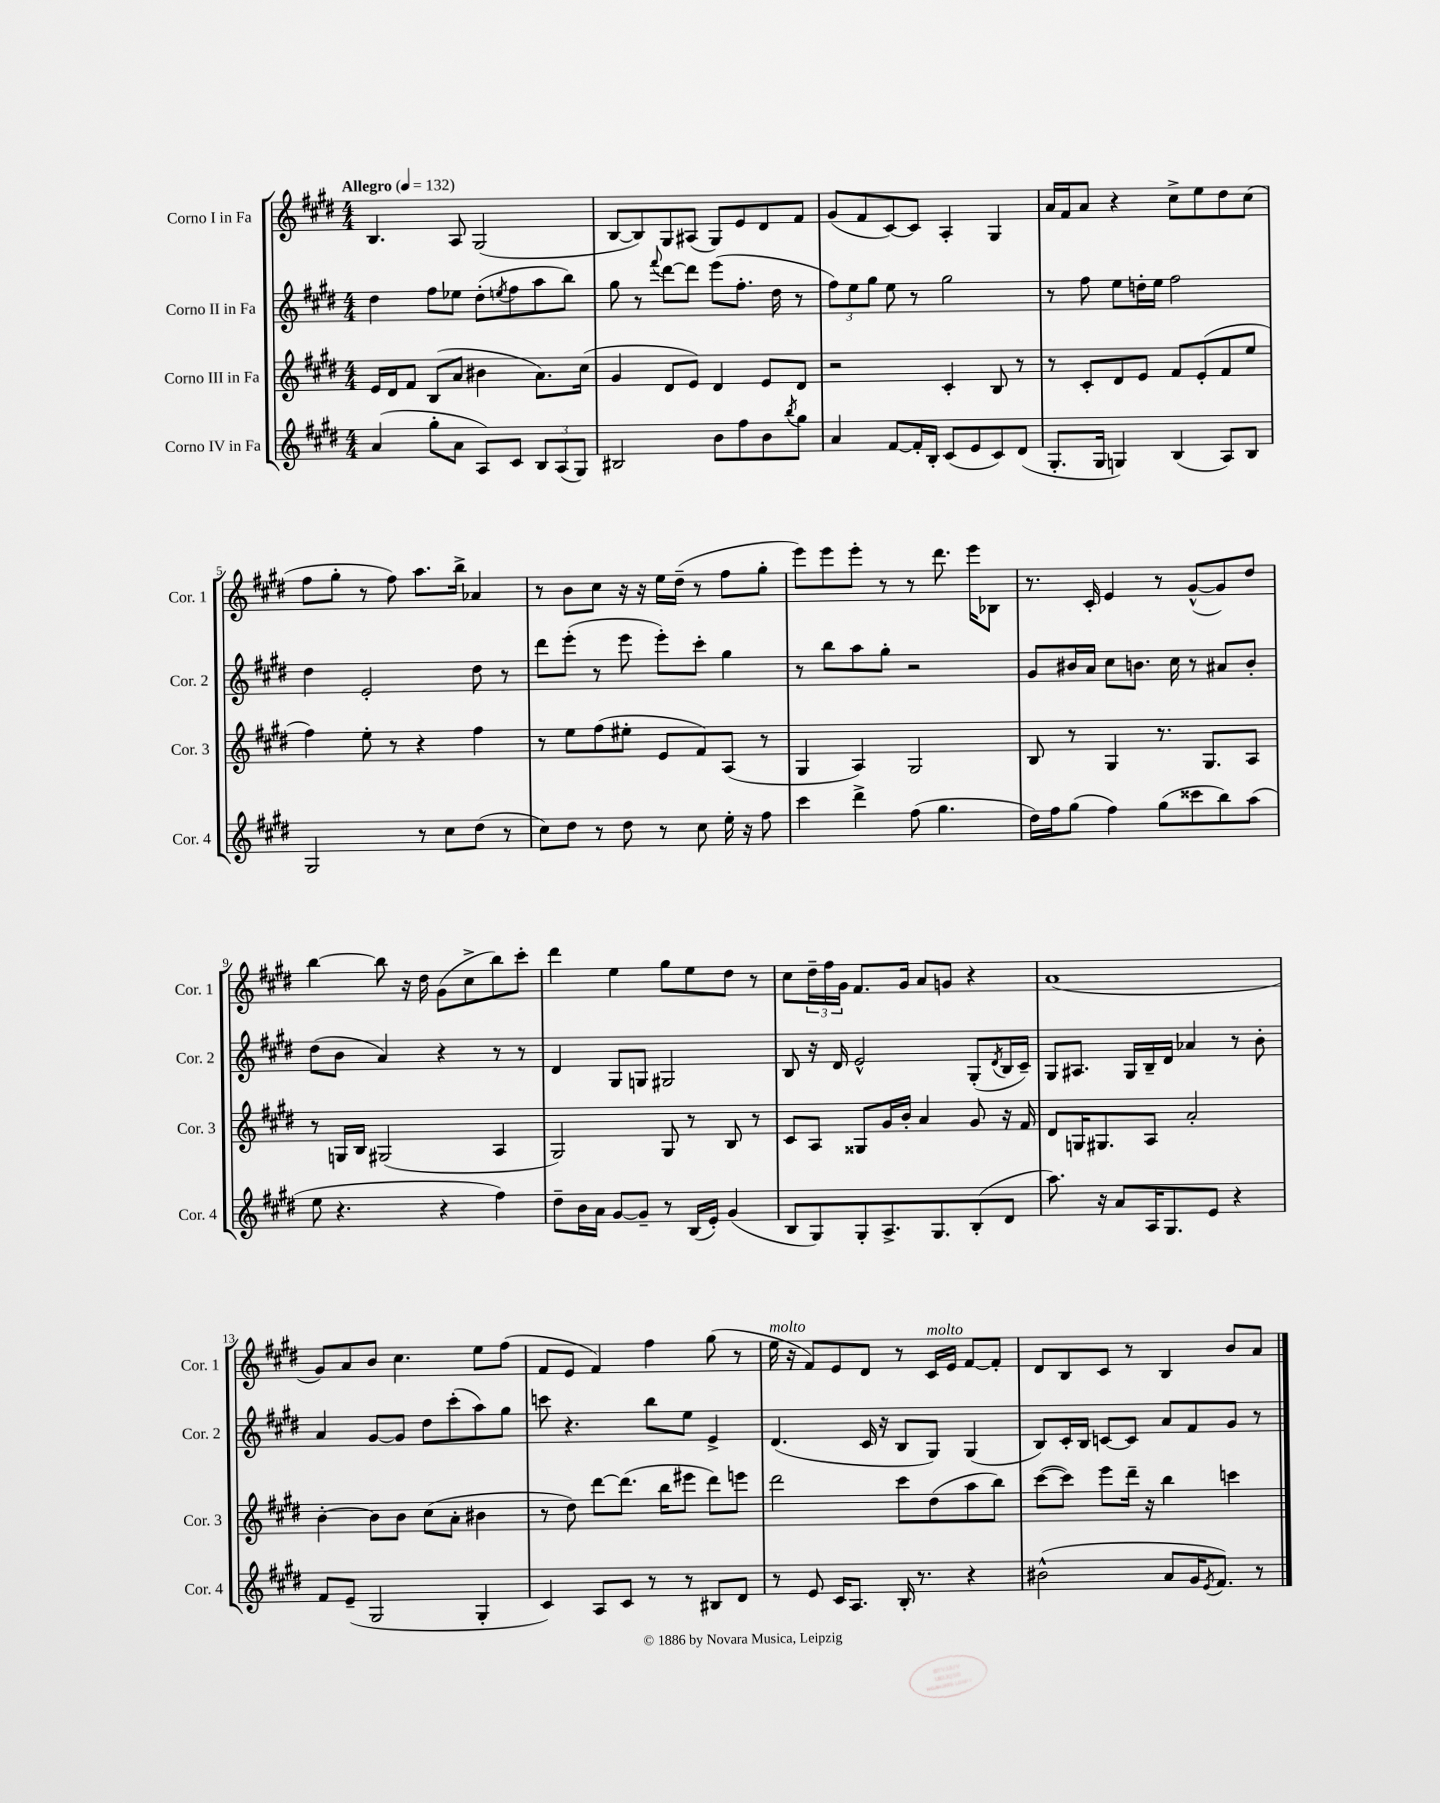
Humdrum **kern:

**kern	**kern	**kern	**kern
*part4	*part3	*part2	*part1
*staff4	*staff3	*staff2	*staff1
*I"Corno IV in Fa	*I"Corno III in Fa	*I"Corno II in Fa	*I"Corno I in Fa
*I'Cor. 4	*I'Cor. 3	*I'Cor. 2	*I'Cor. 1
*clefG2	*clefG2	*clefG2	*clefG2
*k[f#c#g#d#]	*k[f#c#g#d#]	*k[f#c#g#d#]	*k[f#c#g#d#]
*M4/4	*M4/4	*M4/4	*M4/4
*MM132	*MM132	*MM132	*MM132
=1	=1	=1	=1
!	!	!	!LO:TX:a:B:t=Allegro
(4a/	16e/LL	4dd#\	4.B/
.	16d#/J	.	.
.	8f#/J	.	.
8gg#'\L	(8B/L	8ff#\L	.
8a\J	8a/J	8ee-X\J	8A/
8A/L)	4b#X\	(8dd#'\L	(2G#/
.	.	8qeen/	.
8c#/J	.	8ff#\	.
12B/L	8.a\L)	8aa\	.
(12A/	.	.	.
.	.	8bb\J)	.
12G#/J)	.	.	.
.	(16cc#\Jk	.	.
=2	=2	=2	=2
2B#X/	4g#/	8gg#\	[8B/L
.	.	8r	8B/])
.	.	8qqfff#/	.
.	8d#/L	[8ddd#\L	8G#/
.	8e/J)	8ddd#\J]	(8A#X/J
8b\L	4d#/	(8eee\L	8G#/L)
8ff#\	.	8.ff#'\J	8e/
8b\	8e/L	.	8d#/
.	.	16dd#\	.
8qbb/	.	.	.
8gg#\J	8d#/J	8r	8f#/J
=3	=3	=3	=3
4a/	2r	12ff#\L)	(8g#/L
.	.	12ee\	.
.	.	.	8f#/
.	.	12gg#\J	.
[8f#/L	.	8ee\	[8c#/)
16f#'/L]	.	8r	8c#/J]
16B'/JJ	.	.	.
(8c#/L	4c#'/	2gg#\	4A'/
8e/	.	.	.
8c#/)	8B/	.	4G#/
(8d#/J	8r	.	.
=4	=4	=4	=4
8.G#'/L	8r	8r	16a/LL
.	.	.	16f#/J
.	8c#'/L	8ff#\	8a/J
16G#/Jk	.	.	.
4Gn/)	8d#/	8ee\L	4r
.	8e/J	16ddn'\L	.
.	.	16ee\JJ	.
(4B/	8f#/L	2ff#\	8cc#^\L
.	(8e'/	.	8ee\
8A/L)	8f#/	.	8dd#\
8B/J	8ee/J	.	(8cc#\J
!!LO:LB:g=z
=5	=5	=5	=5
2G#/	4ff#\)	4dd#\	8ff#\L
.	.	.	8gg#'\J
.	8ee'\	2e'/	8r
.	8r	.	8ff#\)
8r	4r	.	8.aa\L
8cc#\L	.	.	.
.	.	.	16bb^\Jk
(8dd#\J	4ff#\	8dd#\	4a-X/
8r	.	8r	.
=6	=6	=6	=6
8cc#\L)	8r	8ddd#\L	8r
8dd#\J	8ee\L	(8eee'\J	8b\L
8r	(8ff#\	8r	8cc#\J
8dd#\	8ee#X'\J	8eee\	16r
.	.	.	16r
8r	8e/L	8eee'\L)	16ee\LL
.	.	.	(16dd#~\JJ
8cc#\	8f#/)	8ccc#'\J	8r
16ee'\	(8A/J	4gg#\	8ff#\L
16r	.	.	.
8ff#\	8r	.	8gg#'\J
=7	=7	=7	=7
4ccc#\	4G#/	8r	8eee\L)
.	.	8bb\L	8eee\
4ddd#^\	4A/)	8aa\	8eee'\J
.	.	8gg#'\J	8r
(8ff#\	2G#/	2r	8r
4.gg#\	.	.	8.ddd#\
.	.	.	16eee\KL
.	.	.	8B-X\J
=8	=8	=8	=8
16dd#\LL)	8B/	8g#/L	8.r
16ff#\J	.	.	.
(8gg#\J	8r	16b#X/L	.
.	.	16a/JJ	16c#'/
4ff#\)	4G#/	8cc#\L	4e/
.	.	8.bn\J	.
(8gg#\L	8.r	.	8r
.	.	16cc#\	.
8ccc##X\	.	8r	([8g#^^/L
.	8.G#/L	.	.
8bb\)	.	8a#X/L	8g#/])
(8aa\J	8A/J	8b'/J	8dd#/J
!!LO:LB:g=z
=9	=9	=9	=9
8ee\	8r	(8dd#\L	[4bb\
4.r	16Gn/LL	8b\J	.
.	16B/JJ	.	.
.	(2G#X/	4a/)	8bb\]
.	.	.	16r
.	.	.	16dd#\
4r	.	4r	(8g#\L
.	.	.	8cc#^\
4ff#\)	4A/	8r	8bb\)
.	.	8r	8ccc#'\J
=10	=10	=10	=10
8dd#~\L	2G#/)	4d#/	4ddd#\
16b\L	.	.	.
16a\JJ	.	.	.
[8g#/L	.	8G#/L	4ee\
8g#~/J]	.	8Gn/J	.
8r	8G#/	2G#X/	8gg#\L
(16B/LL	8r	.	8ee\
16e'/JJ)	.	.	.
(4g#/	8B/	.	8dd#\J
.	8r	.	8r
=11	=11	=11	=11
8B/L	8c#/L	8B/	8cc#\L
8G#/)	8A/J	16r	24dd#~\L
.	.	.	24ff#\
.	.	16d#/	.
.	.	.	24g#\JJ
8G#'/	8G##X/L	2e^^/	8.f#/L
8.A^/	16g#/L	.	.
.	16b'/JJ	.	16g#/Jk
.	4a/	.	8a/L
8.G#/	.	.	.
.	.	.	8gn/J
(8B'/	8g#/	(8G#'/L	4r
.	.	8qd#/	.
8d#/J	16r	16B/L	.
.	16f#/	16c#~/JJ)	.
=12	=12	=12	=12
8.aa\)	8d#/L	8G#/L	(1a
.	16Gn/K	8.A#X/J	.
16r	8.G#X/	.	.
8a/L	.	.	.
.	.	16G#/LL	.
16A/K	8A/J	16B~/	.
8.G#/	.	16d#/JJ	.
.	2a'/	4a-X/	.
8e/J	.	.	.
4r	.	8r	.
.	.	8b'\	.
!!LO:LB:g=z
=13	=13	=13	=13
8f#/L	[4b'\	4a/	8g#/L)
(8e~/J	.	.	8a/
2G#/	8b\L]	[8g#/L	8b/J
.	8b\J	8g#/J]	4.cc#\
.	(8cc#\L	8dd#\L	.
.	8a'\J	(8ccc#'\	.
4G#'/	4b#X\	8aa\)	8ee\L
.	.	8gg#\J	(8ff#\J
=14	=14	=14	=14
4c#/)	8r	8cccn\	8f#/L
.	8dd#\)	4.r	8e/J
8A/L	[8ddd#\L	.	4f#/)
8c#/J	(8.ddd#\J]	.	.
8r	.	8bb\L	4ff#\
.	16bb\KL	.	.
8r	8eee#X\J	8ee\J	.
8B#X/L	8ddd#\L)	4e^/	(8gg#\
8d#/J	8eeen\J	.	8r
=15	=15	=15	=15
!	!	!	!LO:TX:a:i:t=molto
8r	2ddd#\	(4.d#/	16ee\
.	.	.	16r
8e/	.	.	8f#/L)
16c#/KL	.	.	8e/
8.A/J	.	.	.
.	.	16c#/	8d#/J
.	.	16r	.
16B'/	8ccc#\L	8B/L	8r
8.r	.	.	.
!	!	!	!LO:TX:a:i:t=molto
.	(8dd#\	8G#/J)	16c#/LL
.	.	.	16e/JJ
4r	8aa\	(4G#/	[8f#/L
.	8bb\J)	.	8f#'/J]
=16	=16	=16	=16
(2b#X^^\	([8ccc#\L	8B/L)	8d#/L
.	8ccc#\J])	16c#'/L	8B/
.	.	16B/JJ	.
.	8eee\L	[8cn/L	8c#/J
.	16ddd#~\Jk	8c/J]	8r
.	16r	.	.
8a/L	4bb\	8a/L	4B/
16g#/K	.	8f#/	.
8qe/	.	.	.
8.f#/J)	.	.	.
.	4cccn\	8g#/J	8b/L
8r	.	8r	8a/J
==	==	==	==
*-	*-	*-	*-
